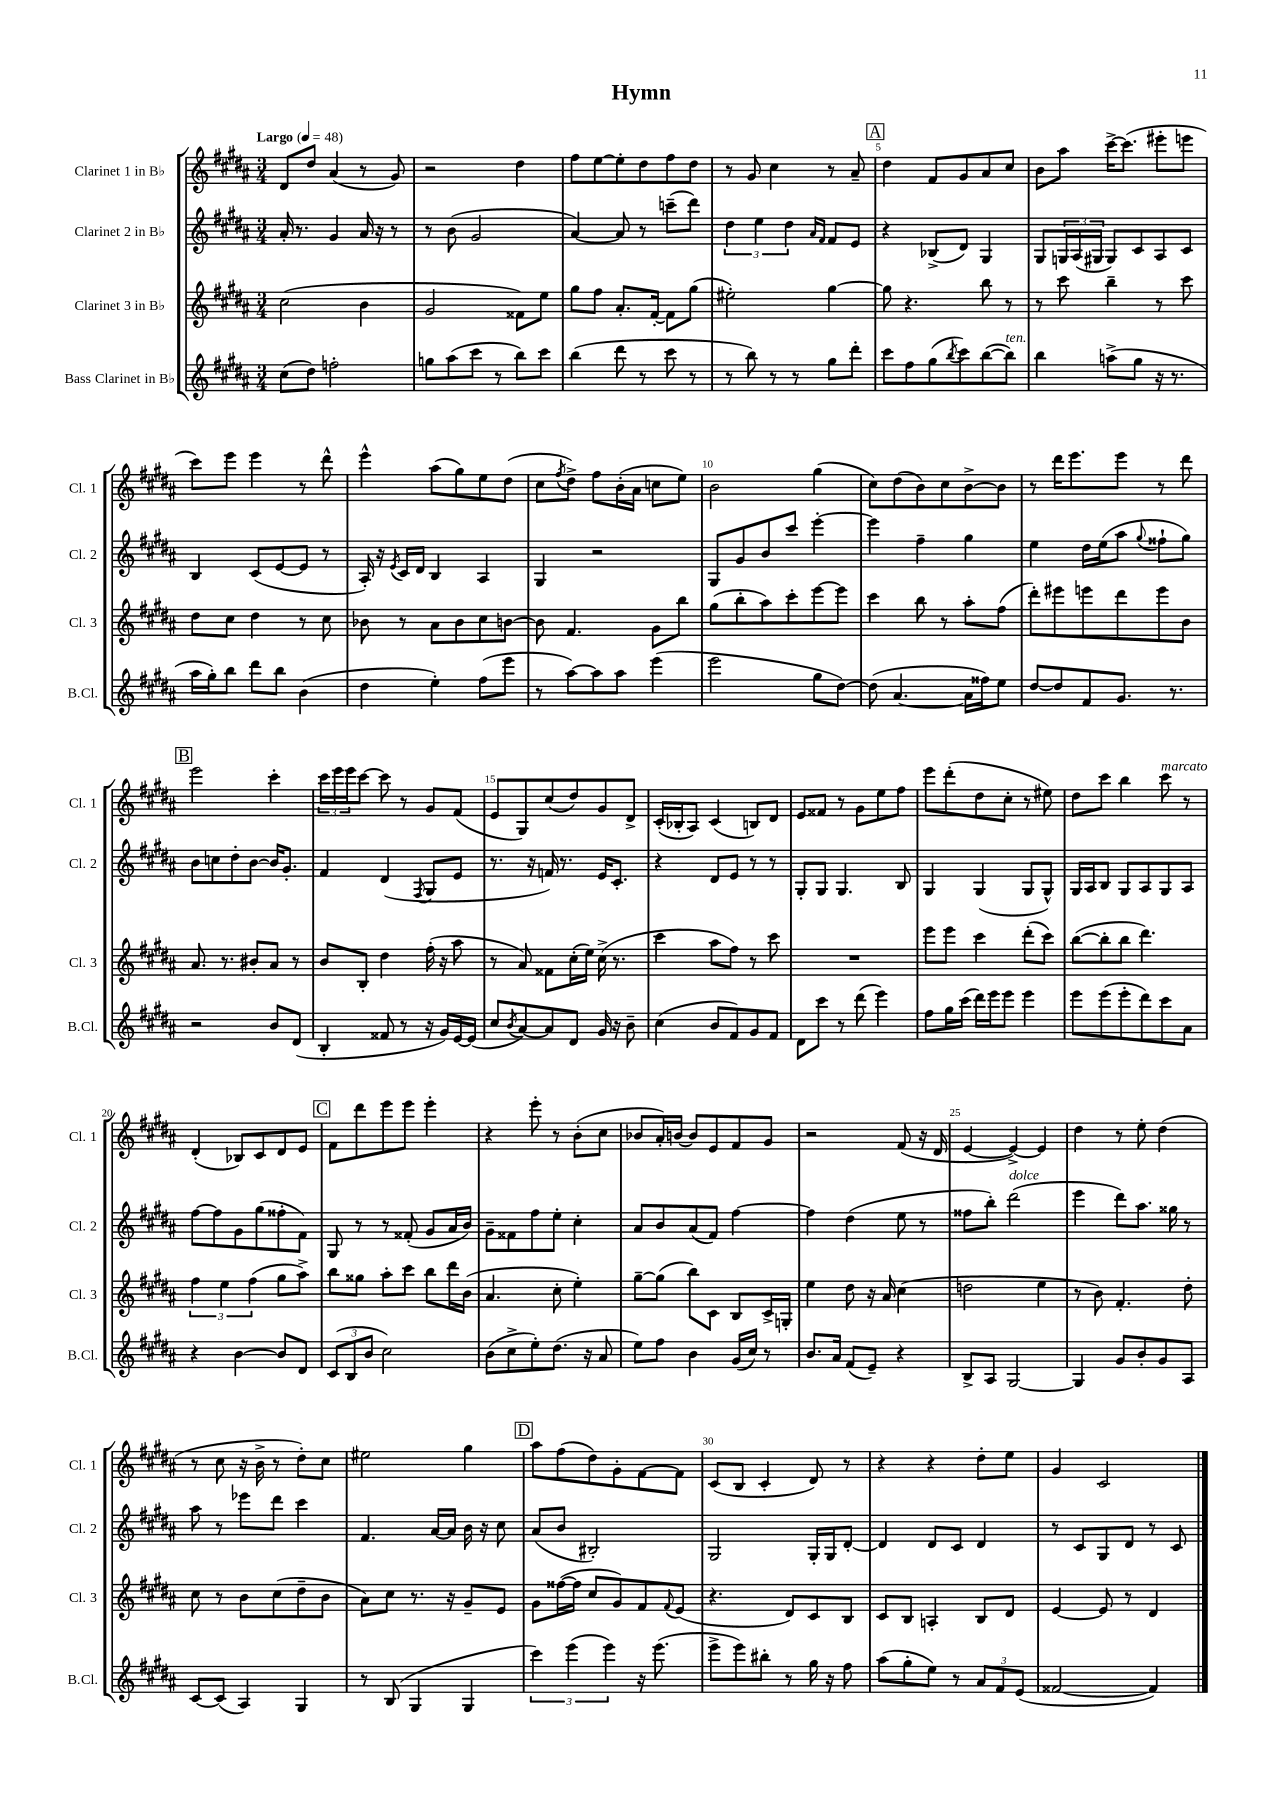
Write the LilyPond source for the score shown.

\header { title = "Hymn" }
<<
\new StaffGroup <<
\new Staff = "s0" \with { instrumentName = "Clarinet 1 in Bb" shortInstrumentName = "Cl. 1" } {
    \clef treble \key b \major \numericTimeSignature \time 3/4 \tempo "Largo" 4 = 48
    dis'8 dis''8 ais'4( r8 gis'8) |
    r2 dis''4 |
    fis''8 e''8~ e''8-. dis''8 fis''8 dis''8 |
    r8 gis'8 cis''4 r8 ais'8-- |
    \mark \markup { \box "A" } dis''4 fis'8 gis'8 ais'8 cis''8 |
    b'8 ais''8 cis'''16~-> cis'''8.( eis'''8-. e'''8 |
    cis'''8) e'''8 e'''4 r8 dis'''8-^ |
    e'''4-^ ais''8( gis''8) e''8 dis''8( |
    cis''8 \acciaccatura { fis''8 } dis''8->) fis''8 b'16-.( ais'16 c''8 e''8) |
    b'2 gis''4( |
    cis''8) dis''8( b'8) cis''8 b'8~-> b'8 |
    r8 dis'''16 e'''8. e'''8 r8 dis'''8 |
    \mark \markup { \box "B" } e'''2 cis'''4-. |
    \tuplet 3/2 { cis'''16 e'''16 e'''16 } cis'''8~ cis'''8 r8 gis'8 fis'8( |
    e'8 gis8) cis''8( dis''8) gis'8 dis'8-> |
    cis'16-.( bes16-. ais8) cis'4( b8) dis'8 |
    e'8 fisis'8 r8 gis'8 e''8 fis''8 |
    e'''8 dis'''8-.( dis''8 cis''8-. r8 eis''8) |
    dis''8 cis'''8 b''4 cis'''8^\markup { \italic "marcato" } r8 |
    dis'4-.( bes8) cis'8 dis'8 e'8 |
    \mark \markup { \box "C" } fis'8 dis'''8 e'''8 e'''8 e'''4-. |
    r4 e'''8-. r8 b'8-.( cis''8 |
    bes'8 ais'16-.) b'16~ b'8 e'8 fis'8 gis'8 |
    r2 fis'8( r16 dis'16 |
    e'4~ e'4~->) e'4 |
    dis''4 r8 e''8-. dis''4( |
    r8 cis''8 r16 b'16-> r8 dis''8-.) cis''8 |
    eis''2 gis''4 |
    \mark \markup { \box "D" } ais''8 fis''8( dis''8) gis'8-. fis'8~ fis'8 |
    cis'8( b8 cis'4-. dis'8) r8 |
    r4 r4 dis''8-. e''8 |
    gis'4 cis'2 \bar "|." |
}
\new Staff = "s1" \with { instrumentName = "Clarinet 2 in Bb" shortInstrumentName = "Cl. 2" } {
    \clef treble \key b \major \numericTimeSignature \time 3/4
    ais'16-. r8. gis'4 ais'16 r16 r8 |
    r8 b'8( gis'2 |
    ais'4~) ais'8 r8 c'''8--( dis'''8) |
    \tuplet 3/2 { dis''4 e''4 dis''4 } \grace { ais'16 fis'16 } fis'8 e'8 |
    \mark \markup { \box "A" } r4 bes8->( dis'8) gis4 |
    gis8 \tuplet 3/2 { g16 ais16( gis16 } gis8) cis'8 ais8 cis'8 |
    b4 cis'8( e'8~ e'8 r8 |
    ais16-.) r16 \acciaccatura { e'8 } cis'16 dis'16 b4 ais4 |
    gis4 r2 |
    gis8 gis'8 b'8 cis'''8 e'''4~-. |
    e'''4 fis''4-- gis''4 |
    e''4 dis''16 e''16( ais''8 \appoggiatura { gis''8 } fisis''8-! gis''8) |
    \mark \markup { \box "B" } b'8 c''8 dis''8-. b'8~ b'16 gis'8.-. |
    fis'4 dis'4( \acciaccatura { fis8 } gis8 e'8 |
    r8. r16 f'16) r8. e'16 cis'8.-. |
    r4 dis'8 e'8 r8 r8 |
    gis8-. gis8 gis4. b8 |
    gis4 gis4( gis8 gis8-^) |
    gis16 ais16 b8 gis8 ais8 gis8 ais8 |
    fis''8~ fis''8 gis'8 gis''8( fisis''8-. fis'8) |
    \mark \markup { \box "C" } gis8 r8 r8 fisis'8-.( gis'8 ais'16 b'16) |
    gis'8-- fisis'8 fis''8 e''8-. cis''4-. |
    ais'8 b'8 ais'8( fis'8) fis''4~ |
    fis''4 dis''4( e''8 r8 |
    fisis''8 b''8-.) dis'''2^\markup { \italic "dolce" }( |
    e'''4 dis'''8) ais''8. gisis''16 r8 |
    ais''8 r8 ees'''8 dis'''8 cis'''4 |
    fis'4. ais'16~ ais'16 b'16 r16 cis''8 |
    \mark \markup { \box "D" } ais'8( b'8 bis2-.) |
    gis2 gis16-. gis16 dis'8~-. |
    dis'4 dis'8 cis'8 dis'4 |
    r8 cis'8 gis8 dis'8 r8 cis'8 \bar "|." |
}
\new Staff = "s2" \with { instrumentName = "Clarinet 3 in Bb" shortInstrumentName = "Cl. 3" } {
    \clef treble \key b \major \numericTimeSignature \time 3/4
    cis''2( b'4 |
    gis'2 fisis'8) e''8 |
    gis''8 fis''8 ais'8.-. fis'16~-. fis'8 gis''8( |
    eis''2-.) gis''4~ |
    \mark \markup { \box "A" } gis''8 r4. b''8 r8 |
    r8 cis'''8 b''4-- r8 cis'''8 |
    dis''8 cis''8 dis''4 r8 cis''8 |
    bes'8 r8 ais'8 bes'8 cis''8 b'8~ |
    b'8 fis'4. gis'8 b''8 |
    gis''8( b''8-. ais''8) cis'''8-. e'''8~ e'''8 |
    cis'''4 b''8 r8 ais''8-. fis''8( |
    dis'''8-.) eis'''8 e'''8 dis'''8 e'''8 b'8 |
    \mark \markup { \box "B" } ais'8. r8. bis'8-. ais'8 r8 |
    b'8 b8-. dis''4 fis''16-.( r16 ais''8 |
    r8 ais'8) fisis'8 cis''16-.( e''16) cis''16->( r8. |
    cis'''4 ais''8 fis''8) r8 cis'''8 |
    R2. |
    e'''8 e'''8 cis'''4 dis'''8-.( cis'''8) |
    b''8~( b''8-. b''8 dis'''4.) |
    \tuplet 3/2 { fis''4 e''4 fis''4( } gis''8 ais''8->) |
    \mark \markup { \box "C" } b''8 gisis''8 ais''8-. cis'''8 b''8 dis'''16 b'16( |
    ais'4. cis''8-. e''4-.) |
    gis''8~-- gis''8( b''8) cis'8 b8 cis'16-> g16-. |
    e''4 dis''8 r16 ais'16 cis''4( |
    d''2 e''4 |
    r8 b'8) fis'4.-. dis''8-. |
    cis''8 r8 b'8 cis''8( dis''8-- b'8 |
    ais'8) cis''8 r8. r16 gis'8-- e'8 |
    \mark \markup { \box "D" } gis'8 fisis''16~( fisis''16 cis''8 gis'8) fis'8 \appoggiatura { fis'8 } e'8( |
    r4. dis'8) cis'8 b8 |
    cis'8 b8 a4-. b8 dis'8 |
    e'4~ e'8 r8 dis'4 \bar "|." |
}
\new Staff = "s3" \with { instrumentName = "Bass Clarinet in Bb" shortInstrumentName = "B.Cl." } {
    \clef treble \key b \major \numericTimeSignature \time 3/4
    cis''8( dis''8) f''2-. |
    g''8 ais''8( cis'''8 r8 b''8) cis'''8 |
    b''4( dis'''8 r8 cis'''8 r8 |
    r8 b''8) r8 r8 gis''8 dis'''8-. |
    \mark \markup { \box "A" } cis'''8 fis''8 gis''8( \acciaccatura { b''8 } cis'''8) b''8~( b''8^\markup { \italic "ten." }) |
    b''4 a''8->( gis''8 r16 r8. |
    ais''16 gis''16-.) b''8 dis'''8 b''8 b'4( |
    dis''4 e''4-.) fis''8( e'''8 |
    r8 ais''8~) ais''8 ais''8 e'''4( |
    e'''2 gis''8 dis''8~) |
    dis''8( ais'4.~ ais'16 fisis''16) e''8 |
    dis''8~ dis''8 fis'8 gis'8. r8. |
    \mark \markup { \box "B" } r2 b'8 dis'8( |
    b4-. fisis'8 r8 r16 gis'16) e'16~ e'16( |
    cis''8 \acciaccatura { b'8 } ais'8~) ais'8 dis'8 gis'16 r16 b'8-- |
    cis''4( b'8 fis'8) gis'8 fis'8 |
    dis'8 cis'''8 r8 dis'''8( e'''4) |
    fis''8 gis''16 cis'''16( dis'''16) e'''16 e'''8 e'''4 |
    e'''8 e'''8( e'''8-. dis'''8) cis'''8 ais'8 |
    r4 b'4~ b'8 dis'8 |
    \mark \markup { \box "C" } \tuplet 3/2 { cis'8( b8 b'8 } cis''2) |
    b'8( cis''8-> e''8-.) dis''8.( r16 ais'8 |
    e''8) fis''8 b'4 gis'16( cis''16) r8 |
    b'8. ais'16 fis'8( e'8--) r4 |
    b8-> ais8 gis2~ |
    gis4 gis'8 b'8-. gis'8 ais8 |
    cis'8~ cis'8( ais4) gis4 |
    r8 b8( gis4 gis4 |
    \mark \markup { \box "D" } \tuplet 3/2 { cis'''4) e'''4( e'''4) } r16 e'''8.( |
    e'''8-> e'''8) bis''8-. r8 gis''16 r16 fis''8 |
    ais''8( gis''8-. e''8) r8 \tuplet 3/2 { ais'8 fis'8 e'8( } |
    fisis'2~ fisis'4) \bar "|." |
}
>>
>>
\layout { \context { \Score \override BarNumber.break-visibility = ##(#f #t #t) barNumberVisibility = #(every-nth-bar-number-visible 5) } }
